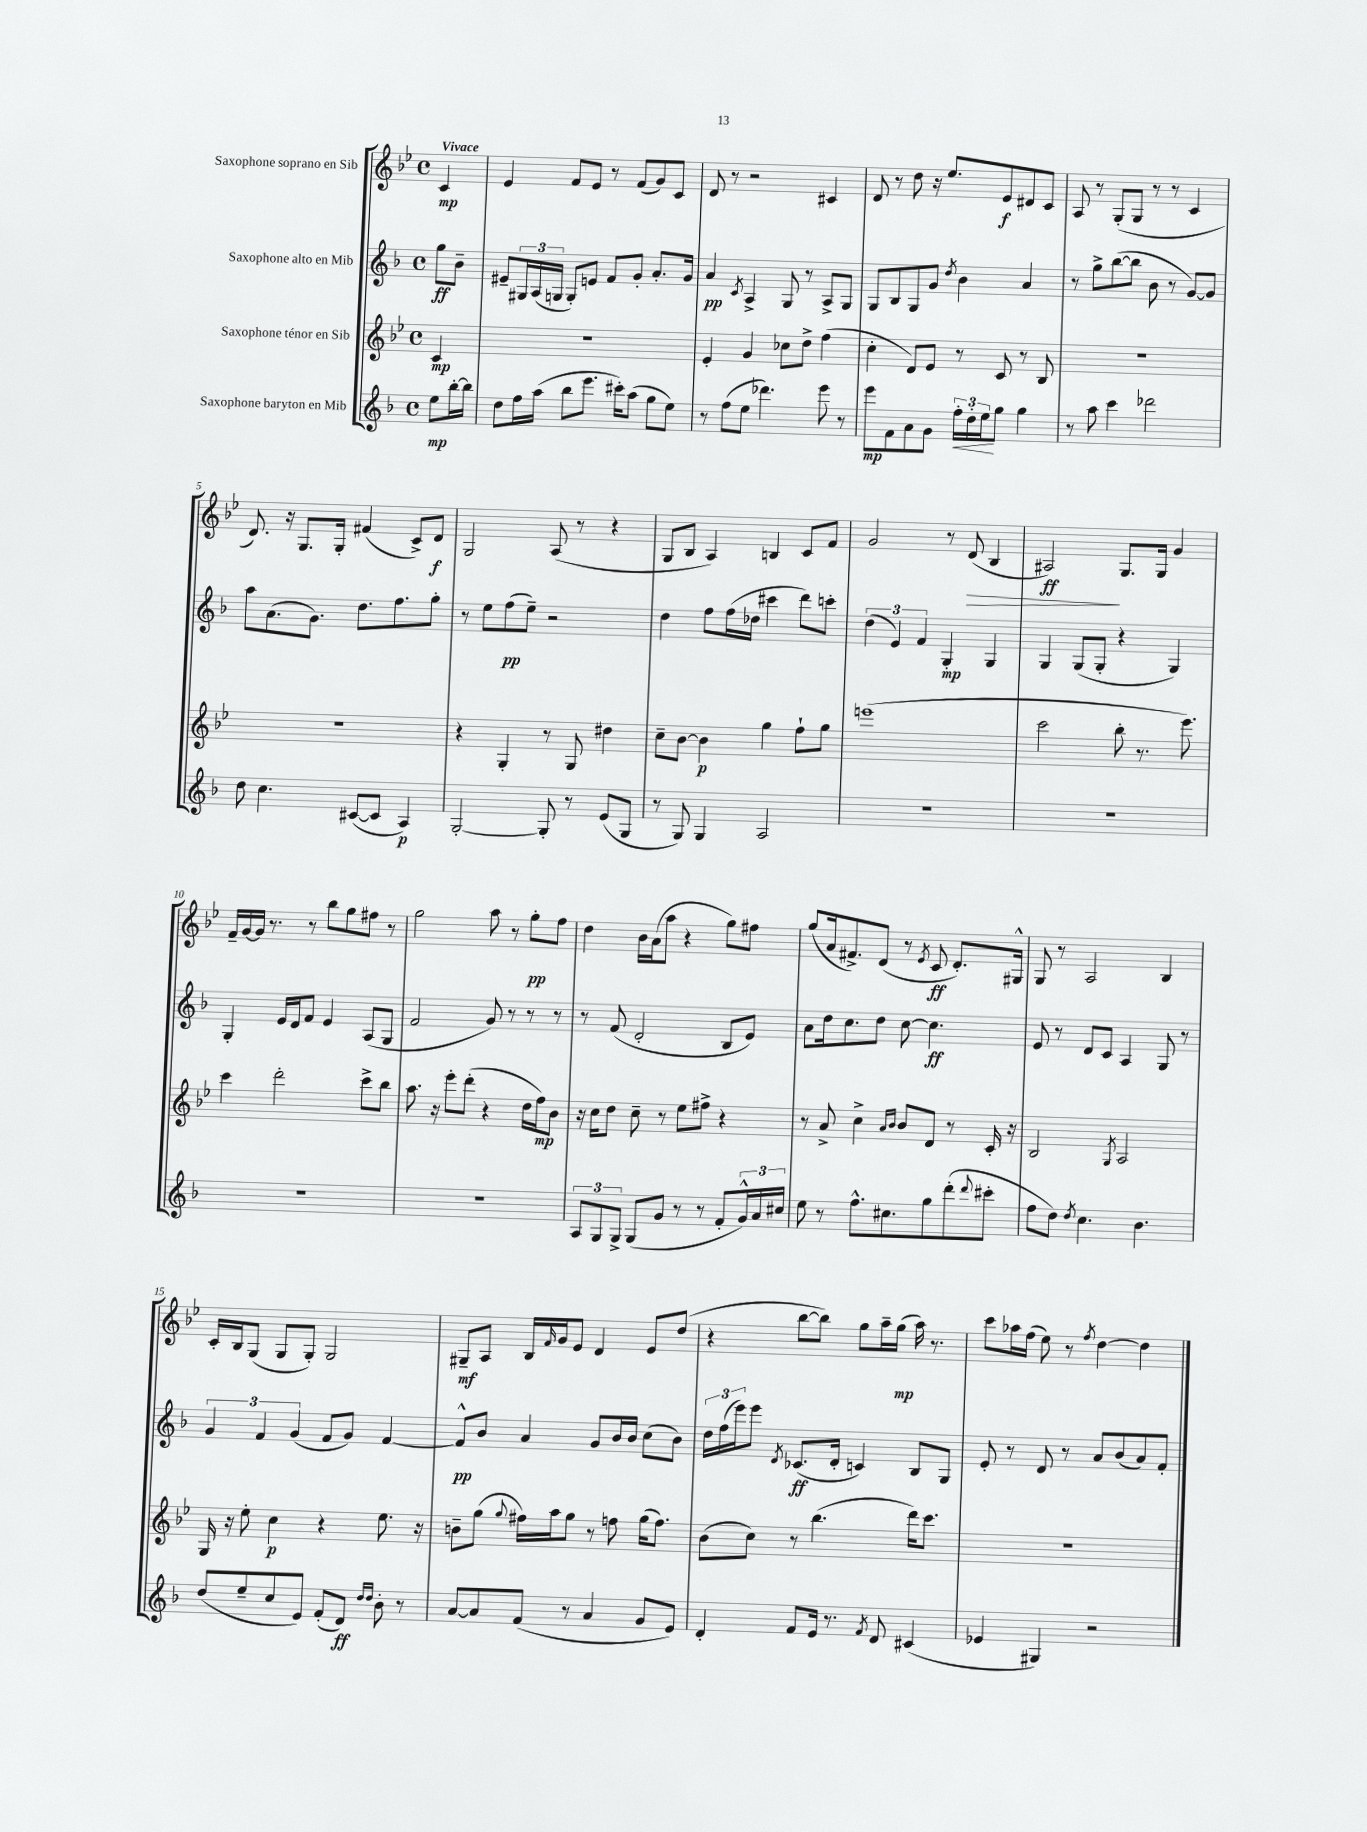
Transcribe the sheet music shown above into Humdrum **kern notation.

**kern	**kern	**kern	**kern
*staff4	*staff3	*staff2	*staff1
*clefG2	*clefG2	*clefG2	*clefG2
*k[b-]	*k[b-e-]	*k[b-]	*k[b-e-]
*M4/4	*M4/4	*M4/4	*M4/4
*met(c)	*met(c)	*met(c)	*met(c)
8ee	4c	8gg	4c
[16bb-'	.	8b-~	.
16bb-]	.	.	.
=	=	=	=
8dd	1r	8e#~	4e-
16ff	.	24G#	.
.	.	(24A	.
(16aa	.	.	.
.	.	24G	.
8bb-	.	8G')	8f
8.eee	.	8e	8e-
.	.	8f	8r
16ccc#')	.	.	.
(8aa	.	8g'	(8f
8gg	.	8.a'	8g)
8ee)	.	.	8c
.	.	16g	.
=	=	=	=
8r	4e-'	4a	8d
(8ff	.	.	8r
.	.	8qc	.
8ee	4g	4A^	2r
4.ddd-)	.	.	.
.	8cc-	8G	.
.	8dd^	8r	.
8eee	(4ff	8A^	4c#
8r	.	8G	.
=	=	=	=
8eee	4cc'	8G	8d
8f	.	8B-	8r
8a	8d)	8G	8dd
8g	8e-	8g	16r
.	.	.	8.ee-
.	.	8qdd	.
24ff'	8r	4b-	.
24dd'	.	.	.
24ee	.	.	.
8gg	8c	.	8e-
4gg	8r	4a	8d#
.	8B-	.	8c
=	=	=	=
8r	1r	8r	8A
8aa	.	8gg^	8r
4ccc	.	([8bb-	(8G'
.	.	8bb-]	8G
2ddd-	.	8b-	8r
.	.	8r	8r
.	.	[8g)	4c
.	.	8g]	.
=	=	=	=
8dd	1r	8aa	8.d)
4.cc	.	(8.a	.
.	.	.	16r
.	.	.	8.G
.	.	8.g)	.
.	.	.	16G'
([8c#	.	8.dd	(4f#
8c#]	.	.	.
.	.	8.ff	.
4A)	.	.	8c^)
.	.	8gg'	8d
=	=	=	=
[2G'	4r	8r	2G
.	.	8ee	.
.	4G'	(8ff	.
.	.	8ee~)	.
8G']	8r	2r	(8A
8r	8G	.	8r
(8e	4dd#	.	4r
8G	.	.	.
=	=	=	=
8r	8cc~	4dd	8G
8G)	[8b-	.	8B-
4G	4b-]	8ff	4A)
.	.	(16ff	.
.	.	16dd-	.
2A	4gg	4ccc#	4B
.	8ff`	8ddd)	8c
.	8gg	8ccc'	8f
=	=	=	=
1r	(1eee	(6dd	2g
.	.	6e)	.
.	.	6f	.
.	.	4G'	8r
.	.	.	(8d
.	.	4G	4B-
=	=	=	=
1r	2ccc	4G	2A#)
.	.	(8G	.
.	.	8G'	.
.	8bb-'	4r	8.G
.	8.r	.	.
.	.	.	16G
.	.	4G)	4g
.	8.eee-)	.	.
=	=	=	=
1r	4ccc	4G'	16f~
.	.	.	[16g
.	.	.	16g]
.	.	.	8.r
.	2ddd'	16e	.
.	.	16d	.
.	.	8f	8r
.	.	4e	8bb-
.	.	.	8gg
.	8ccc^	(8A	8ff#
.	8bb-	8G	8r
=	=	=	=
1r	8.aa	2f	2gg
.	16r	.	.
.	8eee-'	.	.
.	(8ddd'	.	.
.	4r	8g)	8aa
.	.	8r	8r
.	16dd	8r	8gg'
.	16ff)	.	.
.	8b-	8r	8ff
=	=	=	=
12A	16r	8r	4dd
.	16cc	.	.
12G	.	.	.
.	8dd	(8f	.
12G^	.	.	.
(8G	8cc~	2d'	16b-
.	.	.	(16a
8g	8r	.	8aa
8r	8ee-	.	4r
8r	8ff#^	.	.
8f'	4r	8B-	8gg)
24g^^)	.	8e)	8ff#
24a	.	.	.
24cc#	.	.	.
=	=	=	=
8ee	8r	8a	(8gg
8r	8a^	16dd	16a
.	.	8.cc	8.f#^)
8.ff^^	4cc^	.	.
.	.	8dd	(8d
8.cc#	.	.	.
.	16qqa	.	.
.	16qqb-	.	.
.	8b-	[8cc	8r
.	.	.	8qe-
8gg	8d	4.cc]	8c
(8ddd'	8r	.	8.d')
8qqddd	.	.	.
8ccc#'	16c'	.	.
.	16r	.	16G#^^
=	=	=	=
8ff	2B-	8e	8G
8dd)	.	8r	8r
8qdd	.	.	.
4.cc	.	8d	2A
.	.	8c	.
.	8qG	.	.
.	2A	4A	.
4.b-	.	.	.
.	.	8G	4B-
.	.	8r	.
=	=	=	=
(8dd	16G	6g	16c'
.	16r	.	16B-
8ee~	8ee-'	.	(8G
.	.	6f	.
8cc	4cc	.	8G
.	.	(6g	.
8e)	.	.	8G')
(8f'	4r	8f	2G
8d)	.	8g)	.
16qqdd	.	.	.
16qqdd	.	.	.
8b-'	8.ee-	[4f	.
8r	.	.	.
.	16r	.	.
=	=	=	=
[8a	8b~	8f^^]	8G#~
8a]	(8gg	8b-	8A
.	8qqgg	.	.
(8f	16ff#)	4a	16B-
.	.	.	16qqf
.	16aa	.	16g
8r	8gg	.	8e-
4a	8r	8g	4d
.	8ff	16b-	.
.	.	16b-	.
8g	(16gg	(8cc	8e-
.	8.ff)	.	.
8e)	.	8b-)	(8dd
=	=	=	=
4d'	(8b-	24dd	4r
.	.	(24ff	.
.	.	24eee)	.
.	8cc)	8eee	.
.	.	8qd	.
8f	8r	(8.c-	[8bb-
16e	(4.bb-	.	8bb-])
8.r	.	16d'	.
.	.	4c)	8gg
8qf	.	.	.
8d	.	.	16aa~
.	.	.	(16gg
(4c#	16ddd)	8B-	16aa)
.	8.ccc	.	8.r
.	.	8G	.
=	=	=	=
4e-	1r	8e'	8ccc
.	.	8r	16aa-
.	.	.	(16ff
4G#)	.	8d	8ee-)
.	.	8r	8r
.	.	.	8qff
2r	.	8a	[4dd
.	.	(8b-	.
.	.	8a)	4dd]
.	.	8f'	.
==	==	==	==
*-	*-	*-	*-
